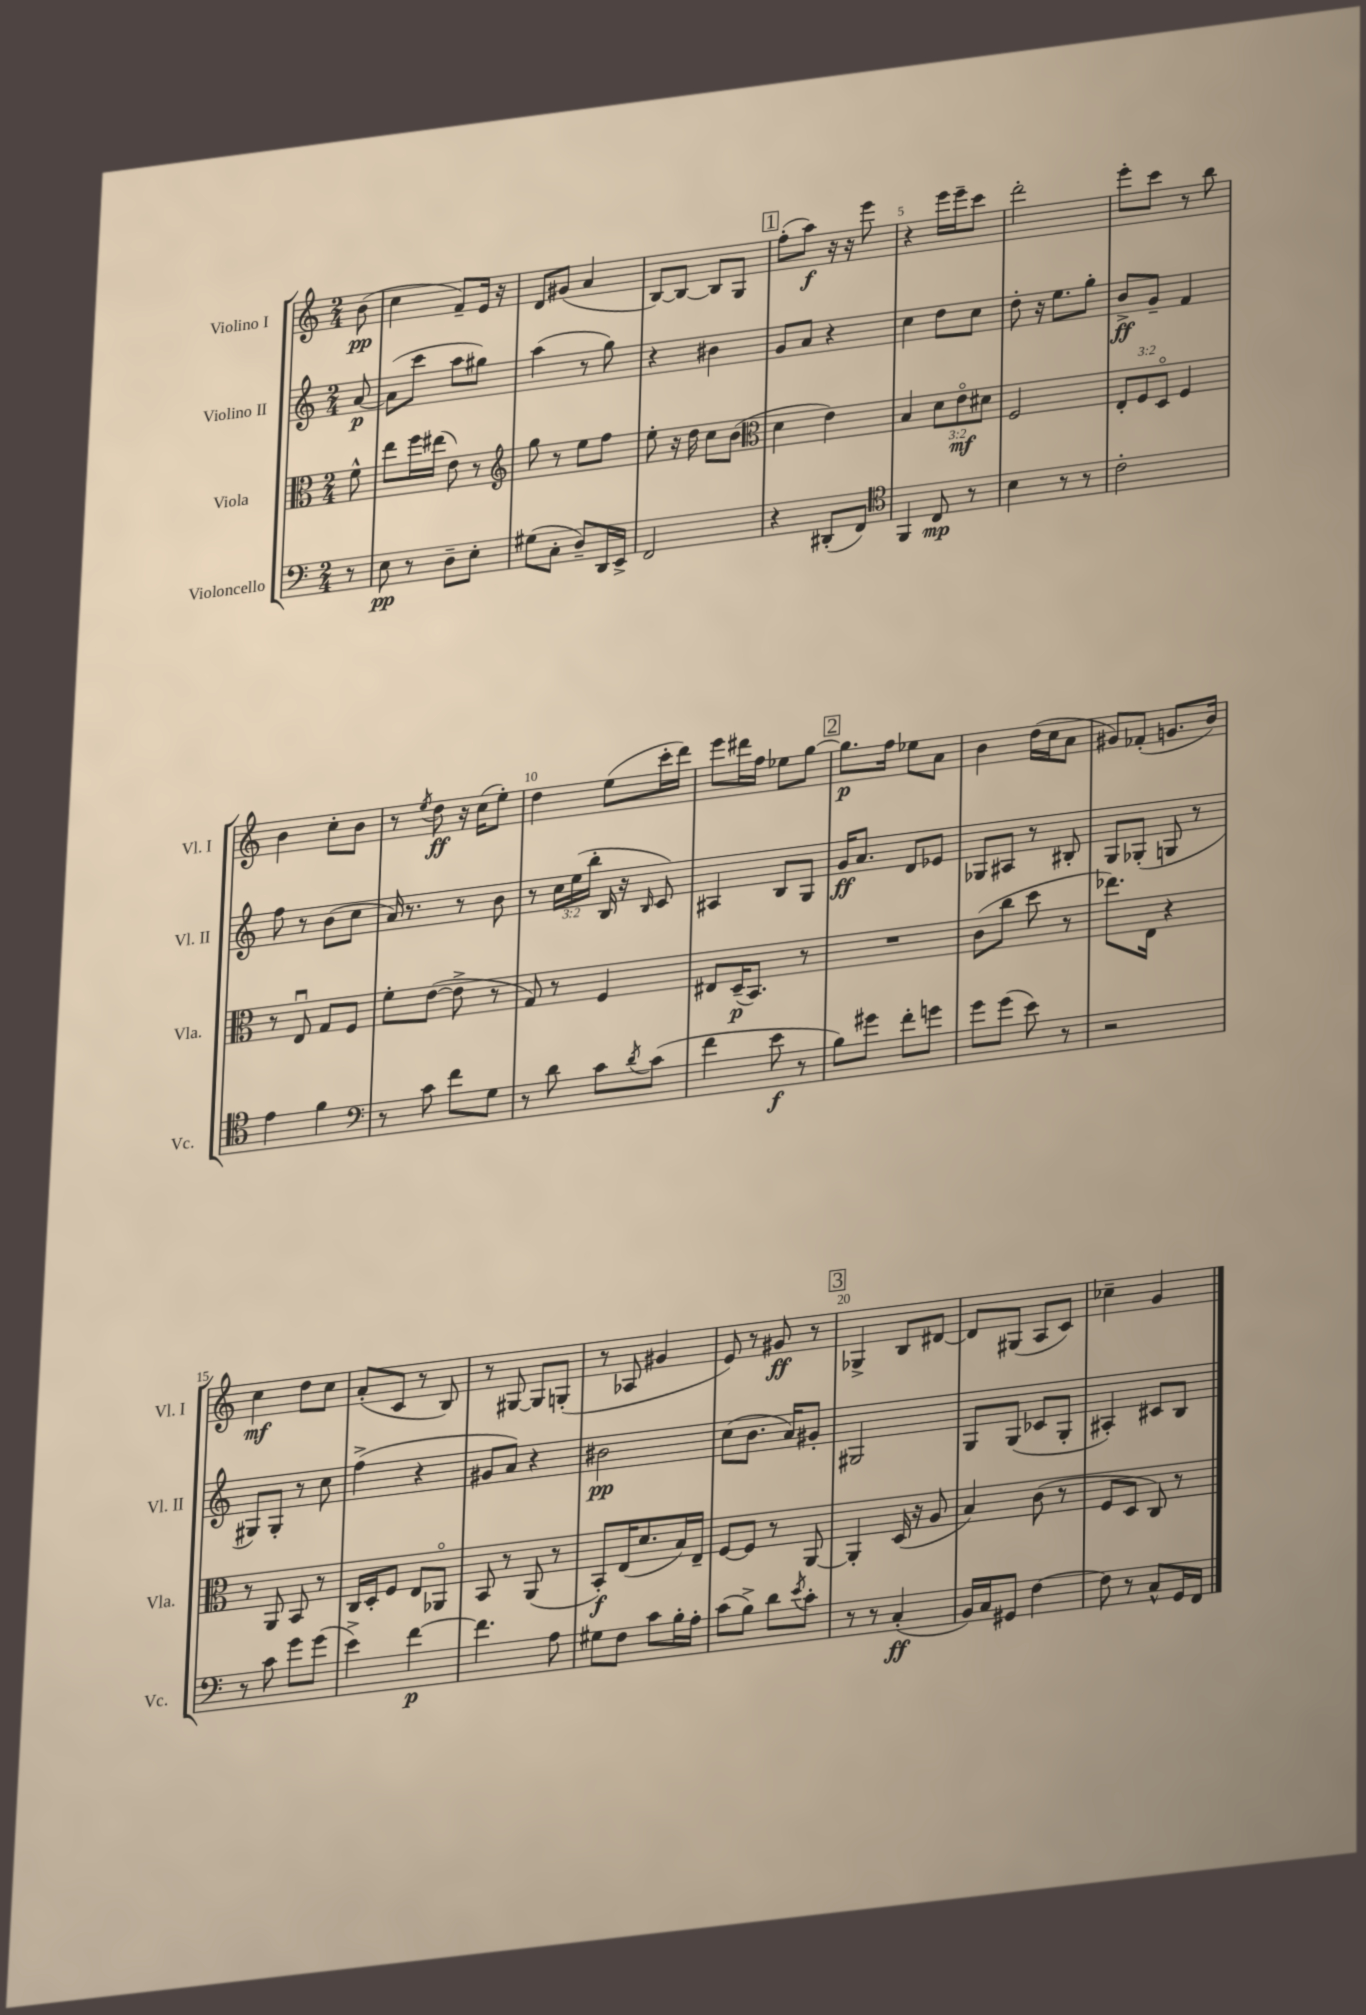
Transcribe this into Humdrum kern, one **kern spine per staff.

**kern	**kern	**kern	**kern
*staff4	*staff3	*staff2	*staff1
*clefF4	*clefC3	*clefG2	*clefG2
*k[]	*k[]	*k[]	*k[]
*M2/4	*M2/4	*M2/4	*M2/4
8r	8f^^	[8a	(8b
=	=	=	=
8E	8ee	(8a]	4cc
8r	16ff	8ccc	.
.	(16ee#	.	.
8D~	8e)	8aa	8f~)
8E'	8r	8gg#)	16e
.	.	.	16r
=	=	=	=
*	*clefG2	*	*
(8G#	8gg	(4aa	8d
8C'	8r	.	(8g#
8D~)	8ee	8r	4a
16DD	8ff	8gg)	.
16EE^	.	.	.
=	=	=	=
2FF	8ee'	4r	[8B)
.	16r	.	8B_
.	16dd	.	.
.	8cc	4b#	8B]
.	(8b	.	8G
=	=	=	=
*	*clefC3	*	*
4r	4d	8g	(8ff'
.	.	8a	8aa)
(8DD#'	4e)	4r	16r
.	.	.	16r
8FF)	.	.	8eee
=	=	=	=
*clefC4	*	*	*
4FF	4B	4cc	4r
8C	12d	8dd	16eee
.	.	.	16eee~
.	12eo	.	.
8r	.	8cc	8ccc
.	12d#	.	.
=	=	=	=
4B	2F	8dd'	2ddd'
.	.	16r	.
.	.	8.ee	.
8r	.	.	.
8r	.	8gg'	.
=	=	=	=
2c'	12E'	8b^	8eee'
.	12F	.	.
.	.	8g~	8ccc
.	12Do	.	.
.	4F	4f	8r
.	.	.	8bb
=	=	=	=
4e	8r	8ff	4b
.	8Eu	8r	.
4f	8G	(8b	8cc'
.	8F	8cc	8b
=	=	=	=
*clefF4	*	*	*
8r	8f'	16a)	8r
.	.	8.r	.
.	.	.	8qee
8c	([8e	.	8dd
8f	8e^]	8r	16r
.	.	.	(16cc
8G	8r	8b	8ee')
=	=	=	=
8r	8G)	8r	4dd
8d	8r	24cc	.
.	.	(24ee	.
.	.	24bb'	.
8c	4F	16B	(8ee
.	.	16r	.
8qd	.	16qqB	.
(8c	.	8c)	16ccc'
.	.	.	16ddd)
=	=	=	=
4f	8E#	4A#	8eee
.	(16D~	.	16ddd#
.	8.BB)	.	16ff
8e	.	8B	8ee-
8r	8r	8G	[8gg
=	=	=	=
8B)	2r	16g	8.gg]
.	.	8.a	.
8g#	.	.	.
.	.	.	16ff
8f'	.	8d	8ee-
8g	.	8e-	8a
=	=	=	=
8g	(8c	8G-	4b
(8g	8cc	8A#	.
8e)	8dd	8r	(16dd
.	.	.	16cc
8r	8r	8B#'	8a
=	=	=	=
2r	8.ee-)	8G	8g#)
.	.	(8G-'	(8f-'
.	16E	.	.
.	4r	8G	8.g
.	.	8r	.
.	.	.	16b)
=	=	=	=
8r	8r	8G#)	4cc
8c	8AA	8G#'	.
8g	8BB	8r	8dd
(8g	8r	8cc	8cc
=	=	=	=
4e^)	16C	(4ff^	(8a'
.	16D'	.	.
.	8F	.	8c
[4f	8E	4r	8r
.	8AA-o	.	8B)
=	=	=	=
4.f]	8BB	8g#	8r
.	8r	8a)	[8G#
.	(8AA	4r	8G#]
8A	8r	.	(8G'
=	=	=	=
8G#	8BB')	2b#	8r
8F	(16E	.	8A-
.	8.d	.	.
8c	.	.	4g#
16B'	16B)	.	.
16A'	16E~	.	.
=	=	=	=
(8c	[8F	(8cc	8e)
8B^)	8F]	8.b	8r
8d	8r	.	8g#
.	.	16a)	.
8qe	.	.	.
8c'	[8AA	8g#'	8r
=	=	=	=
8r	4AA']	2G#	4G-^
8r	.	.	.
(4C'	(16D	.	8B
.	16r	.	.
.	8A	.	[8d#
=	=	=	=
16BB)	4B)	8G	8d#]
16C	.	.	.
8GG#	.	(8G	(8G#
[4F	(8c	8c-	8A
.	8r	8G'	8c)
=	=	=	=
8F]	8F	4A#')	4cc-~
8r	8D	.	.
8C^^	8C)	8c#	4g
16GG	8r	8B	.
16FF	.	.	.
==	==	==	==
*-	*-	*-	*-
